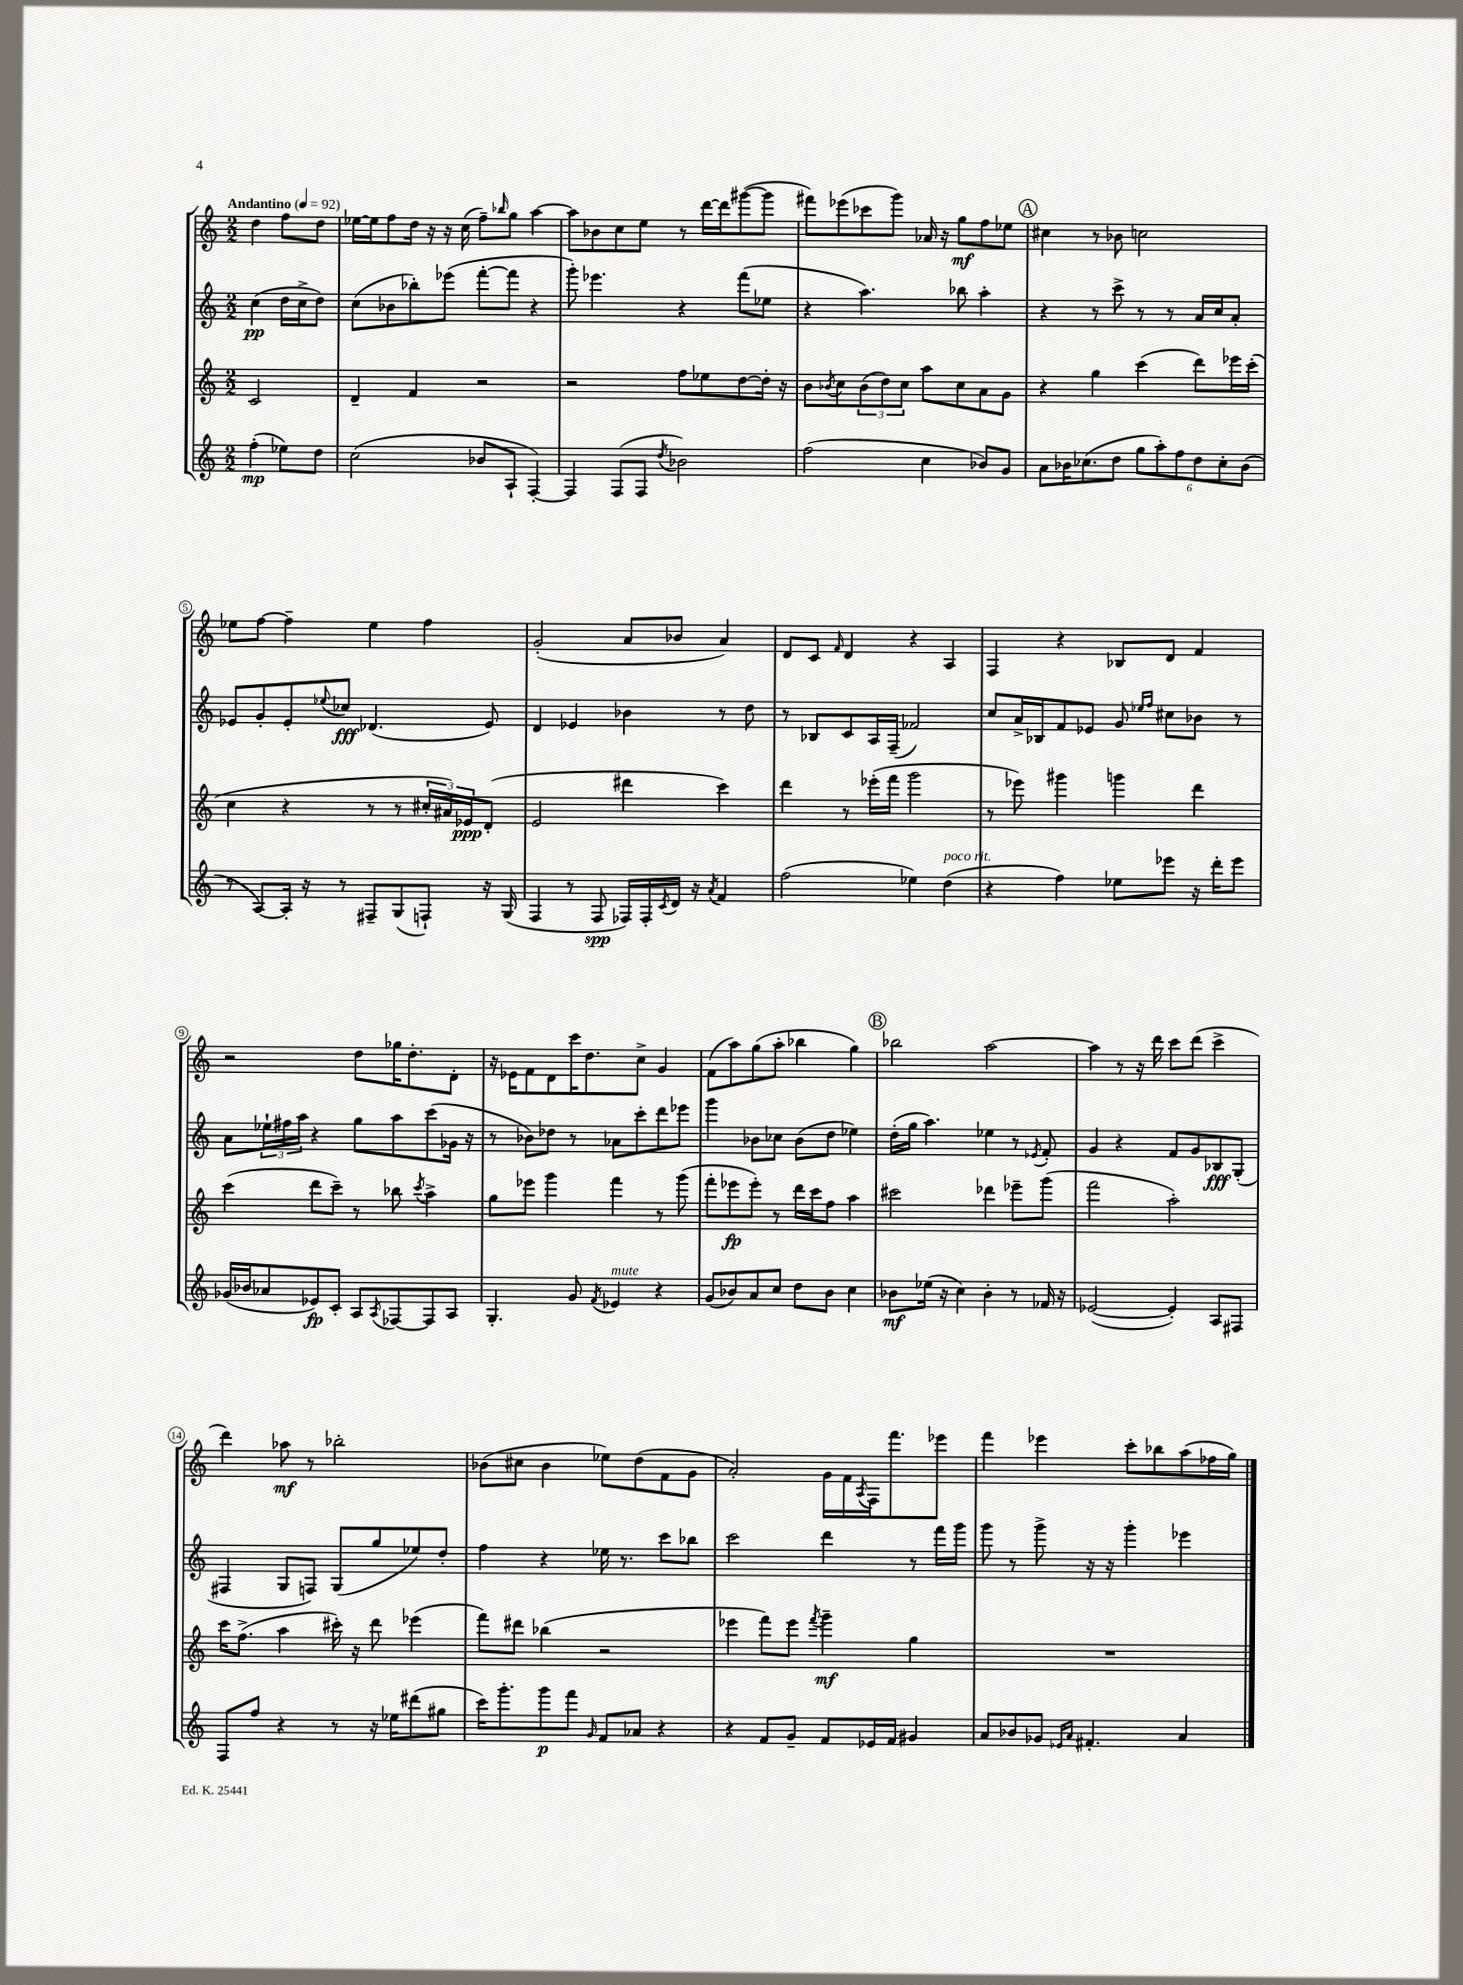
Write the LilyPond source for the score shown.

<<
\new StaffGroup <<
\new Staff = "s0" {
    \clef treble \key c \major \numericTimeSignature \time 2/2 \partial 2 \tempo "Andantino" 4 = 92
    d''4 f''8 d''8 |
    ees''16~ ees''16 f''8 d''16 r16 r16 c''16( f''8--) \grace { bes''16 } g''8 a''4~ |
    a''8 bes'8 c''8 e''8 r8 d'''16~ d'''16 gis'''8~( gis'''8 |
    fis'''8) ees'''8( ces'''8 g'''8) aes'16 r16 g''8\mf f''8 ees''8 |
    \mark \markup { \circle "A" } cis''4 r8 bes'8 c''2 |
    ees''8 f''8~ f''4-- ees''4 f''4 |
    g'2-.( a'8 bes'8 a'4) |
    d'8 c'8 \grace { f'16 } d'4 r4 a4 |
    f4 r4 bes8 d'8 f'4 |
    r2 d''8 ges''16 d''8.-. d'8-. |
    r16 ees'16 f'8 d'8 c'''16 d''8. c''8-> g'4 |
    f'8( a''8) g''8( a''8-. bes''4 g''4) |
    \mark \markup { \circle "B" } bes''2 a''2~ |
    a''4 r8 r16 d'''16 c'''8 d'''8( c'''4-> |
    d'''4) aes''8\mf r8 bes''2-. |
    bes'8( cis''8 bes'4 ees''8) d''8( f'8 g'8 |
    a'2-.) g'16 f'16 \acciaccatura { a8 } f16 f'''8. ees'''8 |
    f'''4 ees'''4 c'''8-. bes''8 a''8( fes''16 g''16) \bar "|." |
}
\new Staff = "s1" {
    \clef treble \key c \major \numericTimeSignature \time 2/2 \partial 2
    c''4\pp( d''16 c''16-> d''8) |
    c''8( bes'8 bes''8-.) ees'''8( f'''8~-. f'''8 r4 |
    g'''8-.) ees'''4. r4 f'''8( ees''8 |
    r4 a''4.) bes''8 a''4-. |
    \mark \markup { \circle "A" } r4 r8 c'''8-> r8 r8 a'16 c''16 a'8-. |
    ees'8 g'8-. ees'8-. \appoggiatura { ees''8 } ces''8\fff des'4.( ees'8) |
    d'4 ees'4 bes'4 r8 d''8 |
    r8 bes8 c'8 a16 f16--( fes'2) |
    c''8 a'16-> bes16 f'8 ees'8 g'8 \grace { ees''16 f''16 } cis''8 bes'8 r8 |
    a'8 \tuplet 3/2 { ees''16-! fis''16 a''16 } r4 g''8 a''8 c'''8( ges'16 r16 |
    r8 bes'8) des''8 r8 aes'8 c'''8-. d'''8 ees'''8 |
    g'''4 bes'8 ces''8 bes'8( d''8 ees''4) |
    \mark \markup { \circle "B" } d''16-.( g''16 a''4.) ees''4 r8 \acciaccatura { ees'8 } f'8-. |
    g'4 r4 f'8 g'8 bes8\fff g8-.( |
    fis4 g8 f8) g8( g''8 ees''8) d''8-. |
    f''4 r4 ees''16 r8. c'''8 bes''8 |
    c'''2 d'''4 r8 f'''16 g'''16 |
    g'''8 r8 g'''8-> r16 r16 g'''4-. ees'''4 \bar "|." |
}
\new Staff = "s2" {
    \clef treble \key c \major \numericTimeSignature \time 2/2 \partial 2
    c'2 |
    d'4-- f'4 r2 |
    r2 f''8 ees''8 d''8~ d''16-. r16 |
    b'8 \acciaccatura { bes'8 } c''8 \tuplet 3/2 { bes'8( d''8) c''8 } a''8 c''8 a'8 g'8 |
    \mark \markup { \circle "A" } r4 g''4 c'''4( d'''8) ees'''16 c'''16-.( |
    c''4 r4 r8 r8 \tuplet 3/2 { cis''16-. ais'16) ees'16\ppp } d'8-.( |
    e'2 dis'''4 c'''4) |
    d'''4 r8 ees'''16-.( f'''16 g'''2 |
    r8 ees'''8) gis'''4 g'''4 d'''4 |
    c'''4( d'''8 c'''8--) r8 bes''8 \acciaccatura { c'''8 } a''4-> |
    g''8 ees'''8 g'''4 f'''4 r8 g'''8( |
    f'''8-. ees'''8\fp ees'''8-.) r8 d'''16 c'''16 f''8 a''4 |
    \mark \markup { \circle "B" } cis'''2 des'''4 ees'''8-- g'''8( |
    f'''2 a''2-.) |
    c'''16 f''8.->( a''4 cis'''16-.) r16 d'''8 ees'''4( |
    f'''8) dis'''8 bes''4( r2 |
    ees'''4 f'''8) ees'''8 \acciaccatura { f'''8 } g'''4--\mf g''4 |
    R1 \bar "|." |
}
\new Staff = "s3" {
    \clef treble \key c \major \numericTimeSignature \time 2/2 \partial 2
    f''4-.\mp( ees''8) d''8 |
    c''2( bes'8 a8-! f4~-.) |
    f4 f8( f8 \acciaccatura { d''8 } bes'2) |
    f''2( c''4 bes'8) g'8 |
    \mark \markup { \circle "A" } a'8 bes'16 ces''8.( d''8 \tuplet 6/4 { g''8 a''8-.) f''8 d''8 ces''8-. bes'8( } |
    r8 a8~) a16-. r16 r8 fis8-- g8( f8-!) r16 g16( |
    f4 r8 f8\spp fes16) fes16-. \acciaccatura { c'8 } d'16 r16 \acciaccatura { a'8 } f'4 |
    f''2( ees''4) d''4^\markup { \italic "poco rit." }( |
    r4 f''4) ees''8 ees'''8 r16 d'''16-. ees'''8 |
    ges'16( bes'16 aes'8 ees'8\fp) c'8-. a8 \acciaccatura { a8 } fes8~ fes8 a8 |
    g4.-. g'8 \acciaccatura { f'8 } ees'4^\markup { \italic "mute" } r4 |
    g'8( bes'8) a'8 c''8 d''8 bes'8 c''4 |
    \mark \markup { \circle "B" } bes'8\mf ees''16( r16 c''4) bes'4-. r8 fes'16 r16 |
    ees'2~( ees'4-.) a8 fis8 |
    f8 f''8 r4 r8 r16 ees''16 dis'''8( gis''8 |
    c'''16) g'''8.-. g'''8\p f'''8 \grace { g'16 } f'8 aes'8 r4 |
    r4 f'8 g'8-- f'8 ees'16 f'16 gis'4 |
    a'8 bes'8 ges'8 \grace { ees'16 a'16 } fis'4.-. a'4 \bar "|." |
}
>>
>>
\layout { \context { \Score \override BarNumber.stencil = #(make-stencil-circler 0.1 0.3 ly:text-interface::print) } }
